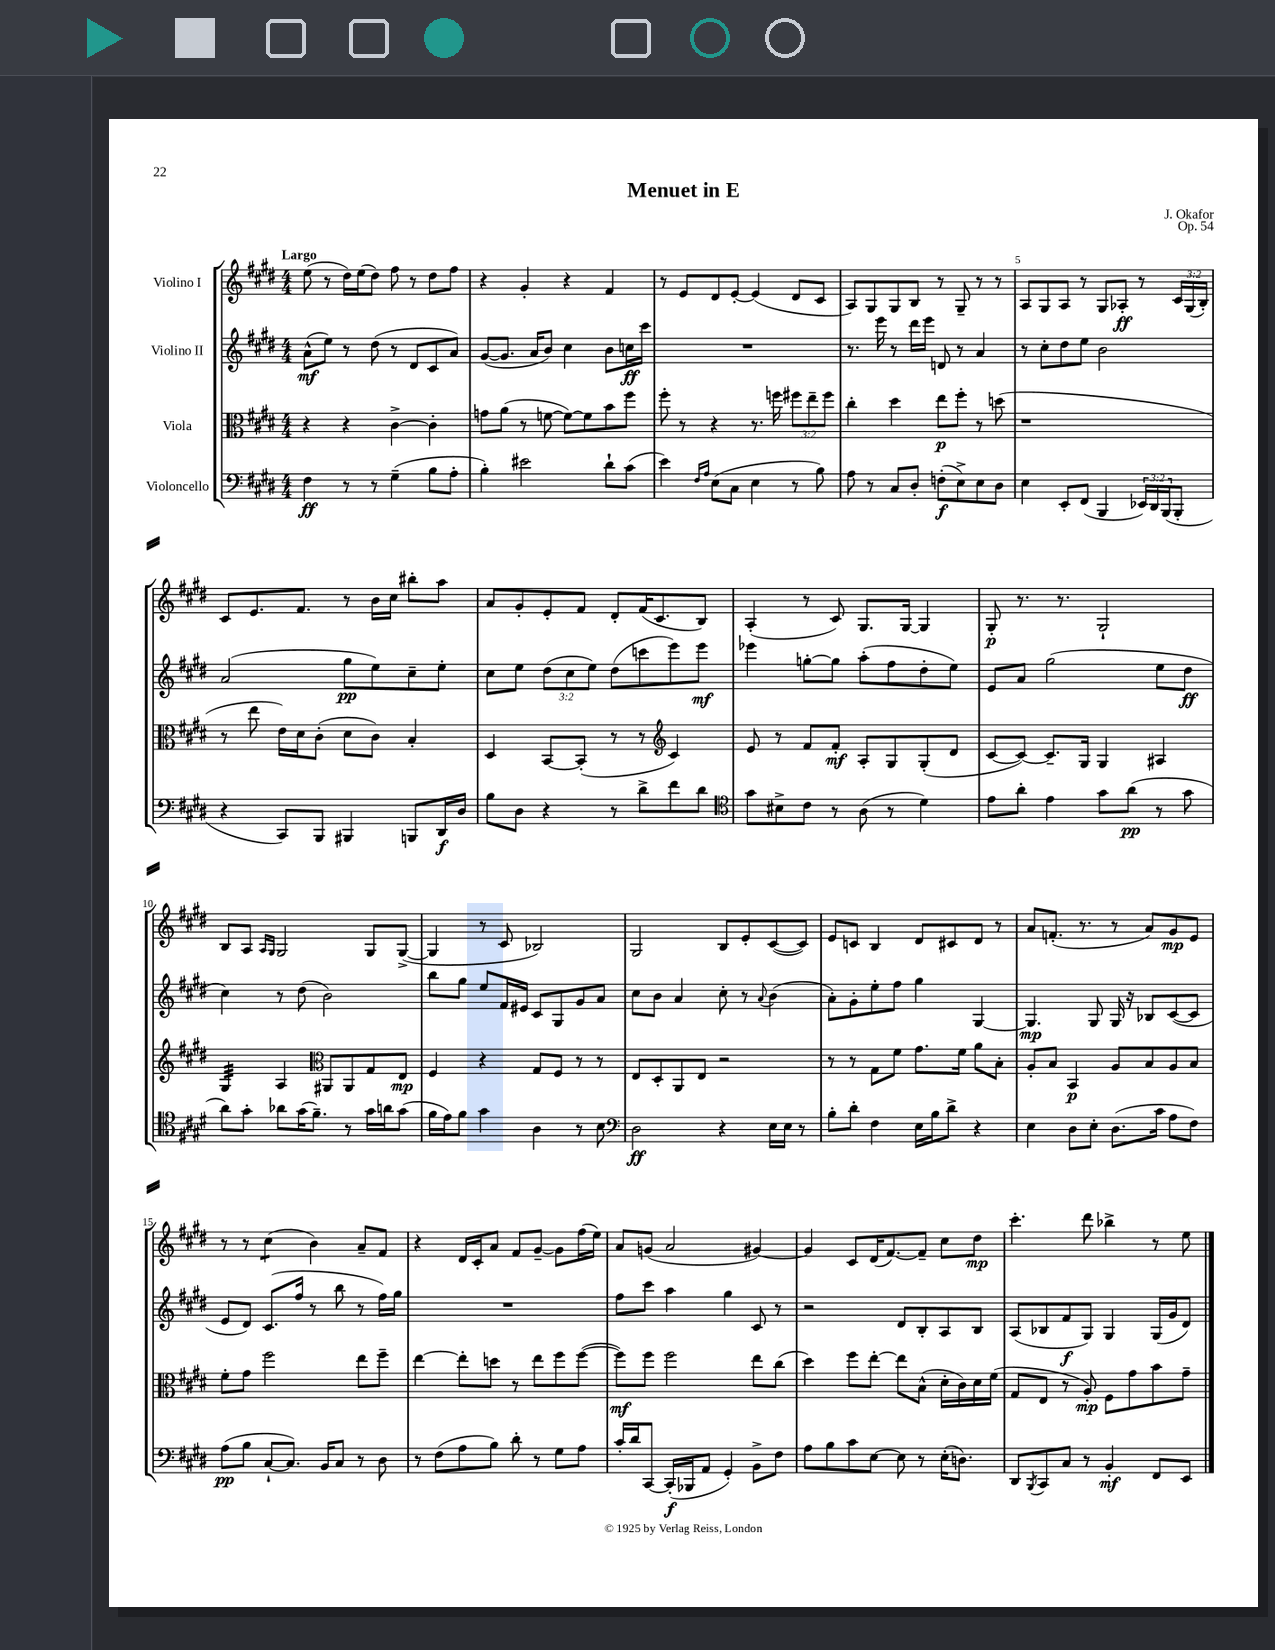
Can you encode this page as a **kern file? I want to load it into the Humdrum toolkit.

**kern	**kern	**kern	**kern
*staff4	*staff3	*staff2	*staff1
*clefF4	*clefC3	*clefG2	*clefG2
*k[f#c#g#d#]	*k[f#c#g#d#]	*k[f#c#g#d#]	*k[f#c#g#d#]
*M4/4	*M4/4	*M4/4	*M4/4
4F#	4r	(8a^^	(8ee
.	.	8ee)	8r
8r	4r	8r	16dd#)
.	.	.	(16ee
8r	.	(8dd#	8dd#)
(4G#~	[4c#^	8r	8ff#
.	.	8d#	8r
8B	4c#']	8c#	8dd#
8A'	.	8a)	8ff#
=	=	=	=
4B')	8g	([8g#	4r
.	(8a	8.g#]	.
2e#	8r	.	4g#'
.	.	16a	.
.	[8f	8b)	.
.	8f_)	4cc#	4r
.	8f]	.	.
8d#`	8b	8b	4f#
(8c#	8ff#	16cc	.
.	.	16ccc#	.
=	=	=	=
4e)	8ff#'	1r	8r
.	8r	.	8e
16qqF#	.	.	.
16qqA	.	.	.
(8E	4r	.	8d#
8C#	.	.	[8e'
4E	8.r	.	(4e]
.	16ff	.	.
8r	12ff#	.	8d#
.	12ee~	.	.
8B)	.	.	8c#
.	12ff#	.	.
=	=	=	=
8A	4cc#'	8.r	8A)
8r	.	.	8G#
.	.	16eee	.
8C#	4dd#	8r	8G#
8D#'	.	16ddd#	8B
.	.	16eee	.
(8F'	8ee	8d	8r
8E^)	8ff#'	8r	8G#~
8E	8r	4a	8r
8D#	(8dd	.	8r
=	=	=	=
4E	1r	8r	8A
.	.	8cc#'	8G#
8EE'	.	8dd#	8A
(8FF#	.	8ee	8r
4BBB	.	2b	8G#
.	.	.	8A-'
24EE-)	.	.	8r
24DD#	.	.	.
(24BBB	.	.	.
8BBB'	.	.	24c#
.	.	.	(24G#
.	.	.	24B')
=	=	=	=
4r	8r	(2a	8c#
.	8ee	.	8.e
8CC#)	16e)	.	.
.	16d#	.	8.f#
8BBB	(8c#'	.	.
4BBB#	8d#	8gg#	8r
.	8c#)	8ee)	16b
.	.	.	16cc#
8BBB	4B'	8cc#~	8bb#'
16DD#	.	8ee'	8aa
16D#	.	.	.
=	=	=	=
8B	4D#	8cc#	8a
8D#	.	8ee	8g#'
4r	[8BB	(12dd#	8e'
.	.	12cc#	.
.	(8BB']	.	8f#
.	.	12ee)	.
8r	8r	(8dd#	8d#'
8d#^	8r	8ccc	(16f#
.	.	.	8.c#
*	*clefG2	*	*
8f#	4c#)	8eee)	.
8d#	.	8eee	8B)
=	=	=	=
*clefC4	*	*	*
8g#	8e	4eee-	(4A'
8B#^	8r	.	.
8c#	8f#	[8gg'	8r
8r	8f#'	8gg]	8c#)
(8A	8A'	(8aa'	8.G#
8r	8G#	8ff#	.
.	.	.	[16G#
4d#)	(8G#'	8dd#'	4G#]
.	8d#	8ee)	.
=	=	=	=
8e	[8c#	8e	8G#'
8a'	8c#_)	8a	8.r
4e	8.c#~]	(2gg#	.
.	.	.	8.r
.	16G#	.	.
8g#	4G#	.	2G#`
(8a	.	.	.
8r	4A#	8ee	.
8g#	.	8dd#	.
=	=	=	=
8a)	4G#	4cc#)	8B
8g#'	.	.	8A
.	.	.	16qqA
.	.	.	16qqG#
8a-	4A	8r	2G#
(16g#	.	(8dd#	.
8.f#~)	.	.	.
*	*clefC3	*	*
.	8AA#	2b)	.
8r	8AA#	.	.
16g#	8G#	.	8G#
16a	.	.	.
(8g#	8E	.	([8G#^
=	=	=	=
16f#	4F#	8bb	4G#]
16e)	.	.	.
8f#	.	8gg#	.
4g#	4r	8ee	8r
.	.	16f#	8c#
.	.	16e#	.
4A	8G#	8c#	2B-)
.	8F#	8G#	.
8r	8r	8g#	.
8B	8r	8a	.
=	=	=	=
*clefF4	*	*	*
2D#	8E	8cc#	2G#
.	8D#'	8b	.
.	8AA	4a	.
.	8E	.	.
4r	2r	8cc#'	8B
.	.	8r	8e'
.	.	8qqa	.
16E	.	(4b	([8c#
16E	.	.	.
8r	.	.	8c#])
=	=	=	=
8B'	8r	8a')	8e
8d#'	8r	8g#'	8c
4F#	8G#	8ee'	4B
.	8f#	8ff#	.
16E	8.g#	4gg#	8d#
16B	.	.	.
8d#^	.	.	8c#
.	16f#	.	.
4r	8a	[4G#	8d#
.	8B'	.	8r
=	=	=	=
4E	8A'	4.G#]	8a
.	8B	.	(8.f'
8D#	4BB	.	.
.	.	.	8.r
8E'	.	8G#	.
(8.D#	8A	16G#	8r
.	.	16r	.
.	8B	8B-	8a)
16c#	.	.	.
8A	8A	([8c#	8g#
8F#)	8B	8c#]	8e
=	=	=	=
(8A	8f#'	8e	8r
8B	8g#	8d#)	8r
[8C#`	2ff#	(8.c#	(4cc#
8.C#])	.	.	.
.	.	16ff#	.
.	.	8r	4b)
16BB	.	.	.
8C#	.	8bb	.
8r	8ee	8r	8a~
8D#	8ff#~	16ff#)	8f#
.	.	16gg#	.
=	=	=	=
8r	[4ee	1r	4r
(8F#	.	.	.
8A	8ee']	.	16d#
.	.	.	16c#'
8B)	8dd	.	8a
8d#'	8r	.	8f#
8r	8ee	.	[8g#~
8G#	8ff#	.	8g#]
8A	([8ff#	.	(16ff#
.	.	.	16ee)
=	=	=	=
16c#'	8ff#])	8ff#	8a
16d#	.	.	.
[8CC#	8ff#	8ccc#	(8g
(16CC#']	2ff#	4aa	2a
16BBB-	.	.	.
8AA	.	.	.
4GG#')	.	4gg#	.
8BB^	8ee	8c#	[4g#)
8F#	(8cc#	8r	.
=	=	=	=
8A	4dd#)	2r	4g#]
8B	.	.	.
8c#	8ff#	.	8c#
[8E	[8ee'	.	(16d#
.	.	.	[8.f#)
8E]	8ee]	8d#	.
8r	(8B^^	8B'	8f#~]
(16E'	16d#'	8A	8cc#
8.D)	16c#)	.	.
.	16d#	8B	8dd#
.	(16f#	.	.
=	=	=	=
8DD#	8G#	(8A	4.ccc#'
8qBBB	.	.	.
8CC#	8E	8B-	.
8C#	8r	8f#	.
8r	8A')	8G#)	8ddd#
4BB'	8F#	4G#	4bb-^
.	8g#	.	.
8FF#	8b	(16G#	8r
.	.	16g#	.
8EE	8g#~	8d#)	8ee
==	==	==	==
*-	*-	*-	*-
